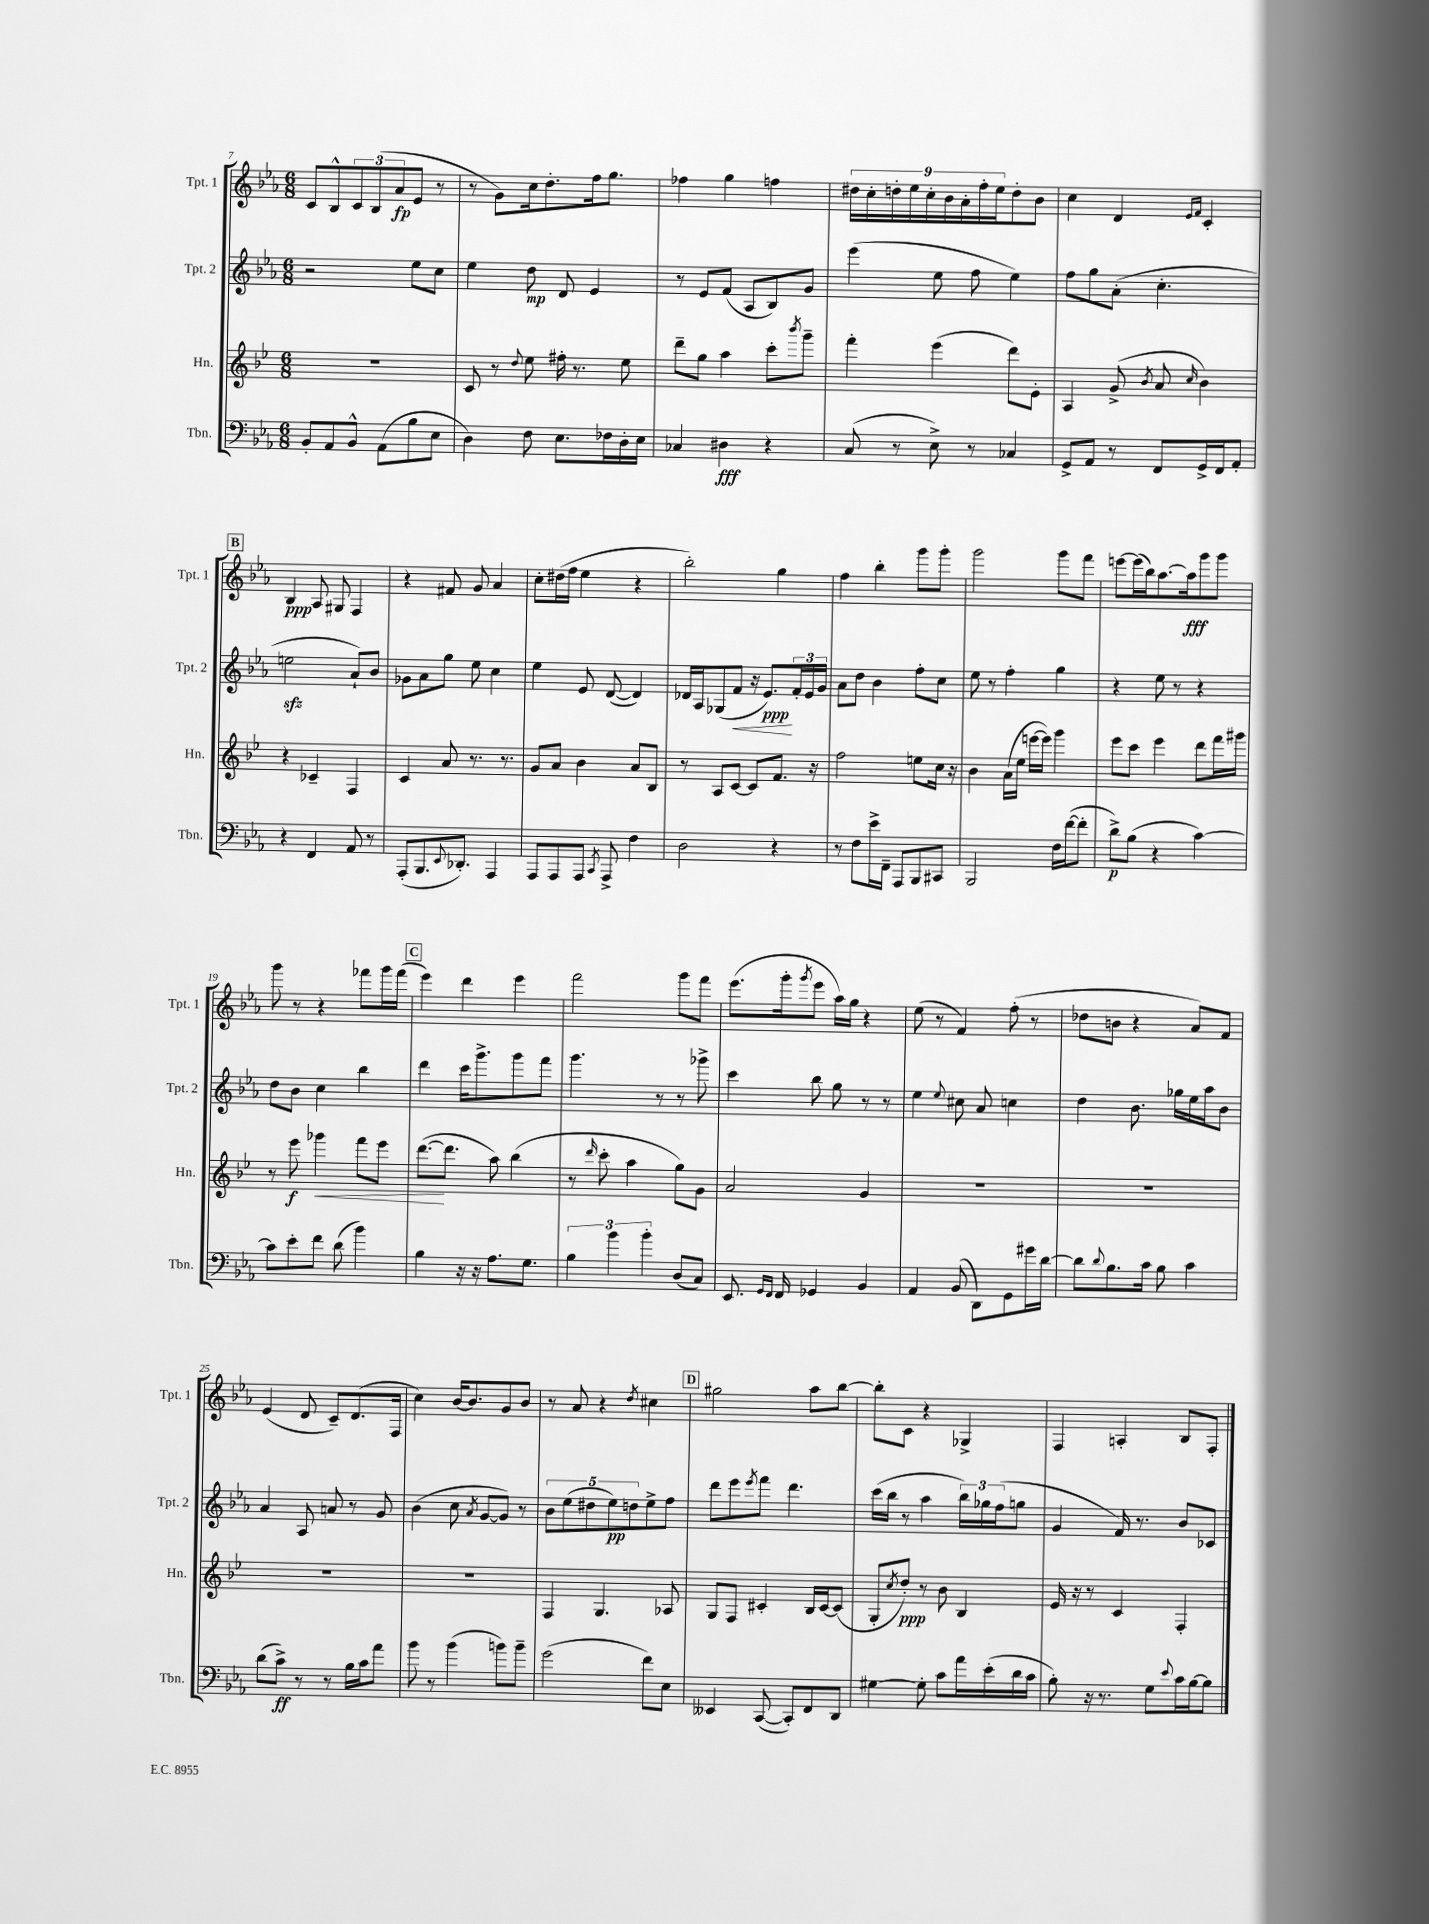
<<
\new StaffGroup <<
\new Staff = "s0" \with { instrumentName = "Tpt. 1" shortInstrumentName = "Tpt. 1" } {
    \clef treble \key ees \major \numericTimeSignature \time 6/8
    c'8 bes8-^ \tuplet 3/2 { c'8 bes8( aes'8\fp } ees'8 r8 |
    r8 g'8) c''16 d''8.-. f''16 g''8. |
    fes''4 g''4 f''4 |
    \tuplet 9/8 { dis''16 c''16-. d''16-. ees''16 c''16-. bes'16 aes'16-. f''16-. ees''16 } d''8-. bes'8 |
    c''4 d'4 \grace { ees'16 f'16 } c'4-. |
    \mark \markup { \box "B" } bes4\ppp aes8 gis8 f4 |
    r4 fis'8 g'8 aes'4 |
    c''8-. dis''16( f''16 ees''4 r4 |
    bes''2-.) g''4 |
    f''4 bes''4-. g'''8 g'''8-. |
    g'''2 g'''8 f'''8 |
    e'''8~ e'''16( bes''16) aes''8.~ aes''16\fff g'''8 g'''8 |
    g'''8 r8 r4 fes'''8 g'''16 fes'''16( |
    \mark \markup { \box "C" } ees'''4) d'''4 ees'''4 |
    f'''2 g'''8 f'''8 |
    ees'''8.( g'''16-. \acciaccatura { g'''8 } ees'''8 aes''16) g''16 r4 |
    ees''8( r8 f'4) f''8-.( r8 |
    des''8 b'8 r4 aes'8) f'8 |
    ees'4( d'8 c'8--) d'8.( f16 |
    c''4) bes'16~ bes'8. g'8 bes'8 |
    r8 aes'8 r4 \acciaccatura { d''8 } cis''4 |
    \mark \markup { \box "D" } gis''2 aes''8 bes''8~ |
    bes''8-. c'8 r4 ges4-> |
    f4 a4-. bes8 f8-. \bar "|." |
}
\new Staff = "s1" \with { instrumentName = "Tpt. 2" shortInstrumentName = "Tpt. 2" } {
    \clef treble \key ees \major \numericTimeSignature \time 6/8
    r2 ees''8 c''8 |
    ees''4 d''8\mp d'8 ees'4 |
    r8 ees'8 f'8( aes8 bes8) g'8 |
    ees'''4( ees''8 f''8 ees''4) |
    f''8 g''8 aes'8-.( c''4.-. |
    \mark \markup { \box "B" } e''2\sfz aes'8-!) bes'8 |
    ges'8 aes'8 g''8 ees''8 c''4 |
    ees''4 ees'8 d'8~( d'4) |
    des'16 aes16 ges8( f'8\< r16 ees'8.\ppp\!) \tuplet 3/2 { f'16-. ees'16 g'16 } |
    aes'8 d''8 bes'4 f''8-. c''8 |
    ees''8 r8 f''4-. g''4 |
    r4 ees''8 r8 r4 |
    d''8 bes'8 c''4 bes''4 |
    \mark \markup { \box "C" } d'''4 c'''16 g'''8.-> g'''8 f'''8 |
    g'''4. r8 r8 ges'''8-> |
    c'''4 bes''8 g''8 r8 r8 |
    ees''4 \appoggiatura { ees''8 } cis''8 aes'8 c''4 |
    d''4 bes'8. ges''16 ees''16 aes''16 bes'8 |
    aes'4 aes8 a'8 r8 g'8 |
    bes'4( c''8 \acciaccatura { aes'8 } g'8~ g'8) r8 |
    \tuplet 5/4 { bes'8 ees''8( dis''8 ees''8\pp) d''8 } ees''8-> f''8 |
    \mark \markup { \box "D" } d'''8 ees'''8 \acciaccatura { ees'''8 } f'''8 d'''4. |
    c'''16( bes''16 r8 aes''4 \tuplet 3/2 { bes''16) ges''16 f''16( } g''8 |
    g'4 f'16) r8. bes'8 ces'8 \bar "|." |
}
\new Staff = "s2" \with { instrumentName = "Hn." shortInstrumentName = "Hn." } {
    \clef treble \key bes \major \numericTimeSignature \time 6/8
    R2. |
    c'8 r8 \appoggiatura { d''8 } ees''8 fis''16-. r8. ees''8 |
    d'''8-- g''8 a''4 c'''8-. \acciaccatura { bes'''8 } g'''8-- |
    f'''4-. ees'''4( d'''8) ees'8-. |
    a4 g'8->( \acciaccatura { bes'8 } a'8 \grace { c''16 } bes'4) |
    \mark \markup { \box "B" } r4 ces'4-- f4 |
    c'4 a'8 r8. r8. |
    g'8 a'8 bes'4 a'8 bes8 |
    r8 a8 c'8~ c'8 f'8. r16 |
    f''2 e''8 c''16 r16 |
    bes'4 a'16( ees''16 e'''16~ e'''16) g'''4 |
    ees'''8 c'''8 ees'''4 d'''8 f'''16 gis'''16 |
    r8 ees'''8\f ges'''4\< f'''8 ees'''8 |
    \mark \markup { \box "C" } d'''8.~\!( d'''8. a''8) bes''4( |
    r8 \grace { d'''16 } c'''8-. a''4 g''8) g'8 |
    a'2 g'4 |
    R2. |
    R2. |
    R2. |
    R2. |
    f4 g4. aes8 |
    \mark \markup { \box "D" } g8 f8 cis'4-. bes16 cis'16~ cis'8( |
    g8-. \acciaccatura { c''8 } d''8-.\ppp) r8 bes'8 bes4 |
    ees'16 r16 r8 c'4 f4-. \bar "|." |
}
\new Staff = "s3" \with { instrumentName = "Tbn." shortInstrumentName = "Tbn." } {
    \clef bass \key ees \major \numericTimeSignature \time 6/8
    bes,8-. aes,8 bes,8-^ aes,8( bes8 ees8 |
    d4) f8 ees8. fes16 d16-. ees16 |
    ces4 dis4\fff r4 |
    c8( r8 ees8->) r8 ces4 |
    g,8-> aes,8 r8 f,8 g,16-> f,16 aes,8-. |
    \mark \markup { \box "B" } r4 f,4 aes,8 r8 |
    aes,,8-.( bes,,8. \appoggiatura { ees,8 } des,8.-.) aes,,4 |
    aes,,8 aes,,8 aes,,8 \acciaccatura { c,8 } aes,,8-> f4 |
    d2 r4 |
    r8 f8 ees'16-> f,16-- aes,,8 bes,,8 cis,8 |
    bes,,2 f16 f'16~( f'8-. |
    d'8->\p) bes8( r4 c'4~) |
    c'8 ees'8-. f'8 d'8( bes'4) |
    \mark \markup { \box "C" } bes4 r16 r16 aes8. g8. |
    \tuplet 3/2 { bes4 bes'4 bes'4-. } d8( c8) |
    ees,8. \grace { g,16 f,16 } f,16 ges,4 bes,4 |
    aes,4 bes,8( d,8) g,8 gis'16 d'16~ |
    d'8 \appoggiatura { d'8 } bes8. c'16 bes8 c'4 |
    d'8( c'8->\ff) r8 r8 bes16 c'16 aes'8 |
    bes'8 r8 bes'4( b'8) b'8-- |
    g'2( f'8) ees8 |
    \mark \markup { \box "D" } eeses,4 c,8~( c,8-.) f,8 d,8 |
    gis4~ gis8-. c'8 aes'16 ees'16-.( d'16 c'16 |
    bes8-.) r16 r8. g8 \appoggiatura { ees'8 } c'16 bes16~ bes8 \bar "|." |
}
>>
>>
\layout { \context { \Score currentBarNumber = #7 } }
